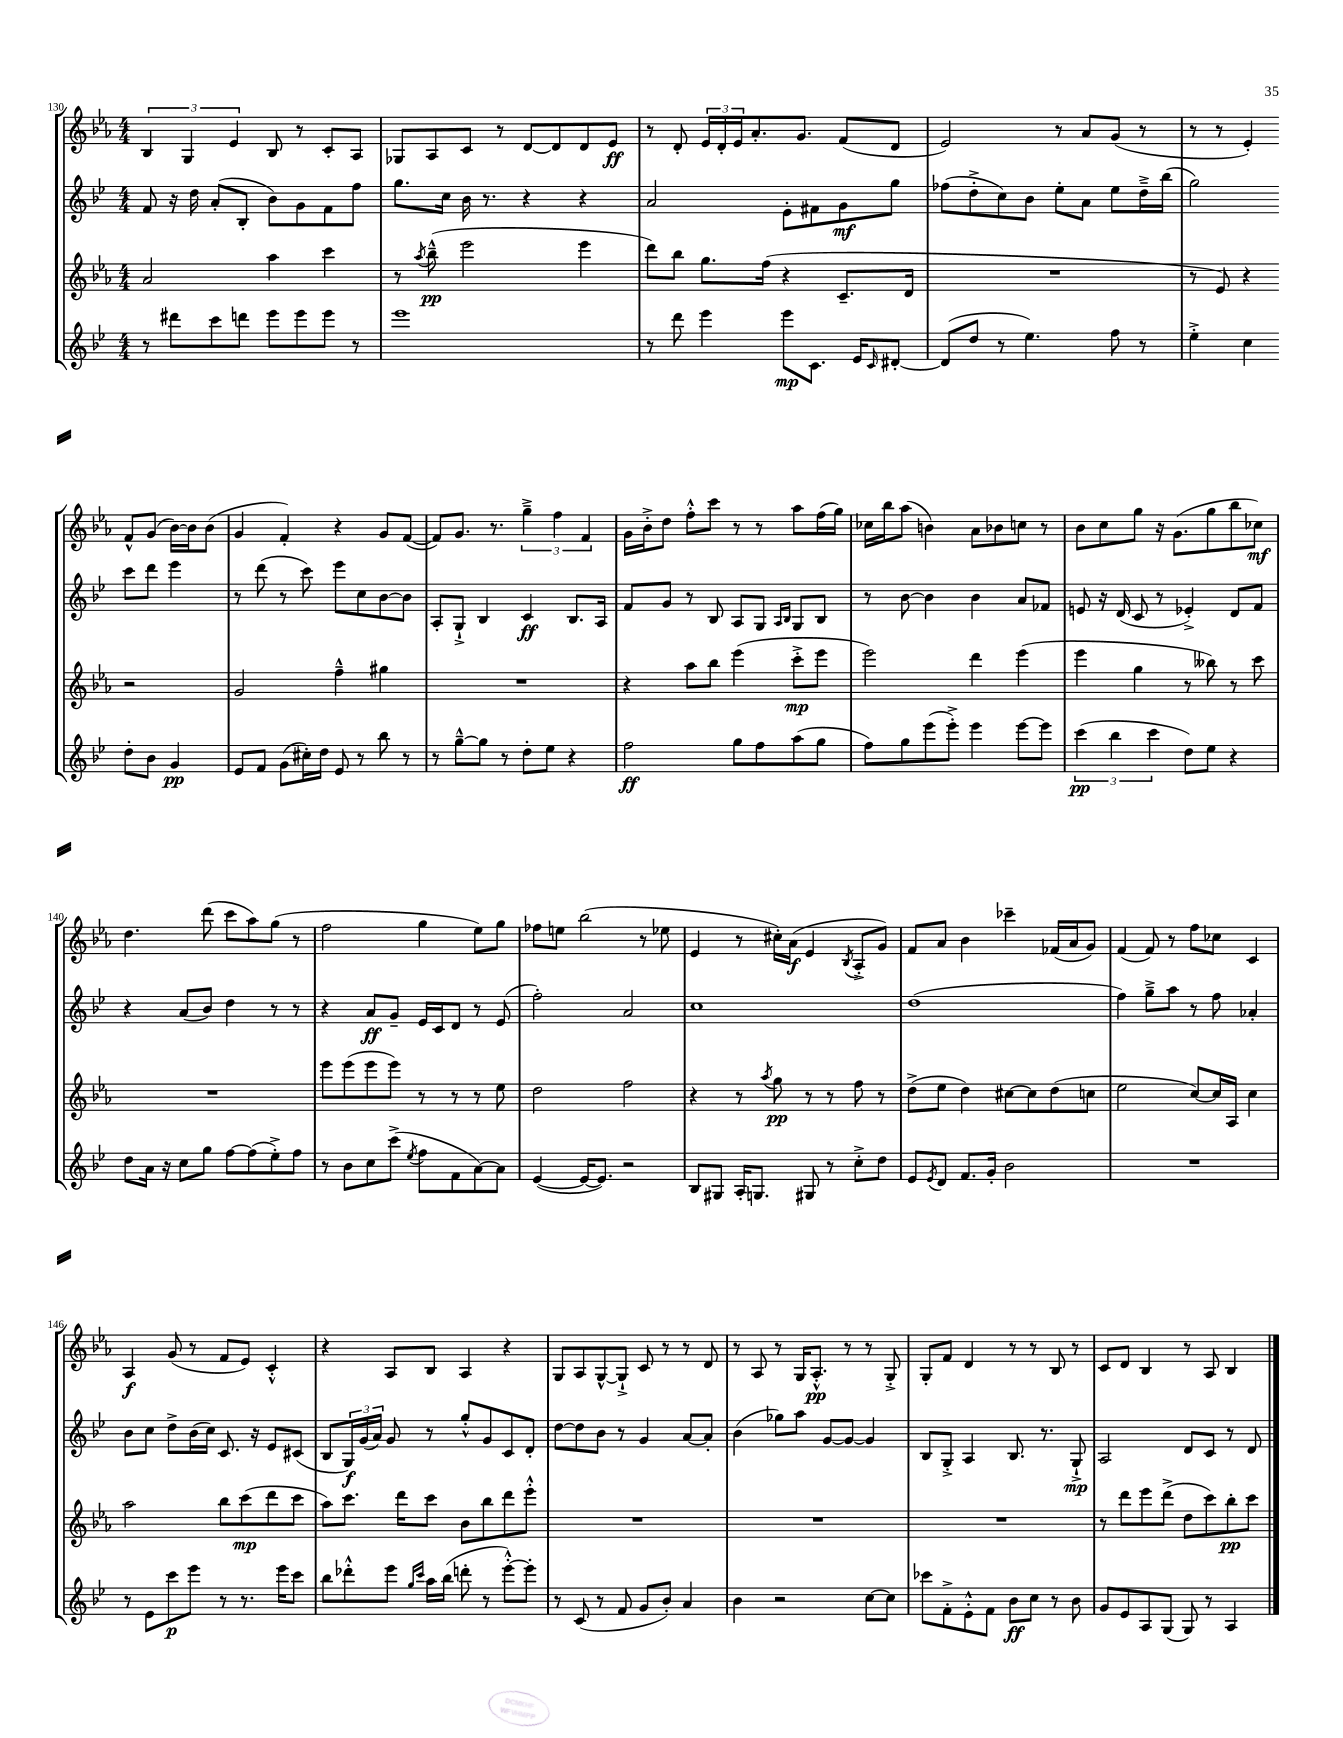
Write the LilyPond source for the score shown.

<<
\new StaffGroup <<
\new Staff = "s0" {
    \clef treble \key ees \major \numericTimeSignature \time 4/4
    \tuplet 3/2 { bes4 g4 ees'4 } bes8 r8 c'8-. aes8 |
    ges8 aes8 c'8 r8 d'8~ d'8 d'8 ees'8\ff |
    r8 d'8-. \tuplet 3/2 { ees'16 d'16-. ees'16 } aes'8.-. g'8. f'8( d'8 |
    ees'2) r8 aes'8 g'8( r8 |
    r8 r8 ees'4-.) f'8-^ g'8( bes'16~) bes'16 bes'8( |
    g'4 f'4-.) r4 g'8 f'8~( |
    f'8) g'8. r8. \tuplet 3/2 { g''4---> f''4 f'4 } |
    g'16 bes'16-.-> d''8 f''8-.-^ c'''8 r8 r8 aes''8 f''16( g''16) |
    ces''16 bes''16 aes''8( b'4) aes'8 bes'8 c''8 r8 |
    bes'8 c''8 g''8 r16 g'8.( g''8 bes''8 ces''8\mf) |
    d''4. d'''8( c'''8 aes''8) g''8( r8 |
    f''2 g''4 ees''8) g''8 |
    fes''8 e''8 bes''2( r8 ees''8 |
    ees'4 r8 cis''16-.) aes'16\f( ees'4 \acciaccatura { bes8 } aes8-.-> g'8) |
    f'8 aes'8 bes'4 ces'''4-- fes'16( aes'16 g'8) |
    f'4( f'8) r8 f''8 ces''8 c'4 |
    aes4\f g'8( r8 f'8 ees'8) c'4-.-^ |
    r4 aes8 bes8 aes4 r4 |
    g8 aes8 g8~-^ g8-!-> c'8 r8 r8 d'8 |
    r8 aes8 r8 g16 aes8.-.-^\pp r8 r8 g8-.-> |
    g8-. f'8 d'4 r8 r8 bes8 r8 |
    c'8 d'8 bes4 r8 aes8 bes4 \bar "|." |
}
\new Staff = "s1" {
    \clef treble \key bes \major \numericTimeSignature \time 4/4
    f'8 r16 d''16 a'8-.( bes8-. bes'8) g'8 f'8 f''8 |
    g''8. c''16 bes'16 r8. r4 r4 |
    a'2 ees'8-. fis'8 g'8\mf g''8 |
    fes''8( d''8-.-> c''8) bes'8 ees''8-. a'8 ees''8 d''16---> bes''16( |
    g''2) c'''8 d'''8 ees'''4 |
    r8 d'''8( r8 c'''8) ees'''8 c''8 bes'8~ bes'8 |
    a8-. g8-!-> bes4 c'4\ff bes8. a16 |
    f'8 g'8 r8 bes8 a8 g8 \grace { a16 bes16 } g8 bes8 |
    r8 bes'8~ bes'4 bes'4 a'8 fes'8 |
    e'8 r16 d'16( c'8 r8 ees'4-.->) d'8 f'8 |
    r4 a'8( bes'8) d''4 r8 r8 |
    r4 a'8\ff g'8-- ees'16 c'16 d'8 r8 ees'8( |
    f''2-.) a'2 |
    c''1 |
    d''1( |
    f''4) g''8---> a''8 r8 f''8 aes'4-. |
    bes'8 c''8 d''8-> bes'16( c''16) c'8. r16 ees'8 cis'8( |
    bes8 \tuplet 3/2 { g16\f) g'16( a'16) } g'8 r8 g''8-.-^ g'8 c'8 d'8-. |
    d''8~ d''8 bes'8 r8 g'4 a'8~ a'8-. |
    bes'4( ges''8) a''8 g'8~ g'8~ g'4 |
    bes8 g8-.-> a4 bes8. r8. g8-!->\mp |
    a2 d'8 c'8 r8 d'8 \bar "|." |
}
\new Staff = "s2" {
    \clef treble \key ees \major \numericTimeSignature \time 4/4
    aes'2 aes''4 c'''4 |
    r8 \acciaccatura { aes''8 } bes''8---^\pp( ees'''2 ees'''4 |
    d'''8) bes''8 g''8. f''16( r4 c'8.-- d'16 |
    R1 |
    r8 ees'8) r4 r2 |
    g'2 f''4---^ gis''4 |
    R1 |
    r4 aes''8 bes''8 ees'''4( c'''8-.->\mp ees'''8 |
    ees'''2) d'''4 ees'''4( |
    ees'''4 g''4 r8 beses''8) r8 c'''8 |
    R1 |
    ees'''8 ees'''8( ees'''8 ees'''8) r8 r8 r8 ees''8 |
    d''2 f''2 |
    r4 r8 \acciaccatura { aes''8 } g''8\pp r8 r8 f''8 r8 |
    d''8->( ees''8 d''4) cis''8~ cis''8 d''8( c''8 |
    ees''2 c''8~) c''16 aes16 c''4 |
    aes''2 bes''8 c'''8\mp( d'''8 c'''8 |
    aes''8) c'''8. d'''16 c'''8 bes'8 bes''8 d'''8 ees'''8-.-^ |
    R1 |
    R1 |
    R1 |
    r8 d'''8 ees'''8 d'''8->( d''8 c'''8) bes''8-.\pp c'''8 \bar "|." |
}
\new Staff = "s3" {
    \clef treble \key bes \major \numericTimeSignature \time 4/4
    r8 dis'''8 c'''8 d'''8 ees'''8 ees'''8 ees'''8 r8 |
    ees'''1 |
    r8 d'''8 ees'''4 ees'''8\mp c'8. ees'16 \grace { c'16 } dis'8~-. |
    dis'8( d''8 r8 ees''4.) f''8 r8 |
    ees''4-.-> c''4 d''8-. bes'8 g'4\pp |
    ees'8 f'8 g'8( cis''16-.) d''16 ees'8 r8 bes''8 r8 |
    r8 g''8~---^ g''8 r8 d''8-. ees''8 r4 |
    f''2\ff g''8 f''8 a''8( g''8 |
    f''8) g''8 ees'''8( ees'''8-.->) ees'''4 ees'''8~ ees'''8 |
    \tuplet 3/2 { c'''4\pp( bes''4 c'''4 } d''8) ees''8 r4 |
    d''8 a'16 r16 c''8 g''8 f''8~ f''8( ees''8-.->) f''8 |
    r8 bes'8 c''8 c'''8->( \acciaccatura { ees''8 } f''8 f'8 a'8~) a'8 |
    ees'4~( ees'16~ ees'8.) r2 |
    bes8 gis8 a16-. g8. gis8 r8 c''8-.-> d''8 |
    ees'8 \acciaccatura { ees'8 } d'8 f'8. g'16-. bes'2 |
    R1 |
    r8 ees'8 c'''8\p ees'''8 r8 r8. ees'''16 c'''8 |
    bes''8 des'''8-.-^ ees'''8 \grace { g''16 c'''16 } a''16 bes''16( d'''8-. r8 ees'''8~-.-^) ees'''8-. |
    r8 c'8( r8 f'8 g'8 bes'8-.) a'4 |
    bes'4 r2 c''8~ c''8 |
    ces'''8 f'8-.-> ees'8-.-^ f'8 bes'8\ff c''8 r8 bes'8 |
    g'8 ees'8 a8 g8( g8) r8 a4 \bar "|." |
}
>>
>>
\layout { \context { \Score currentBarNumber = #130 } }
